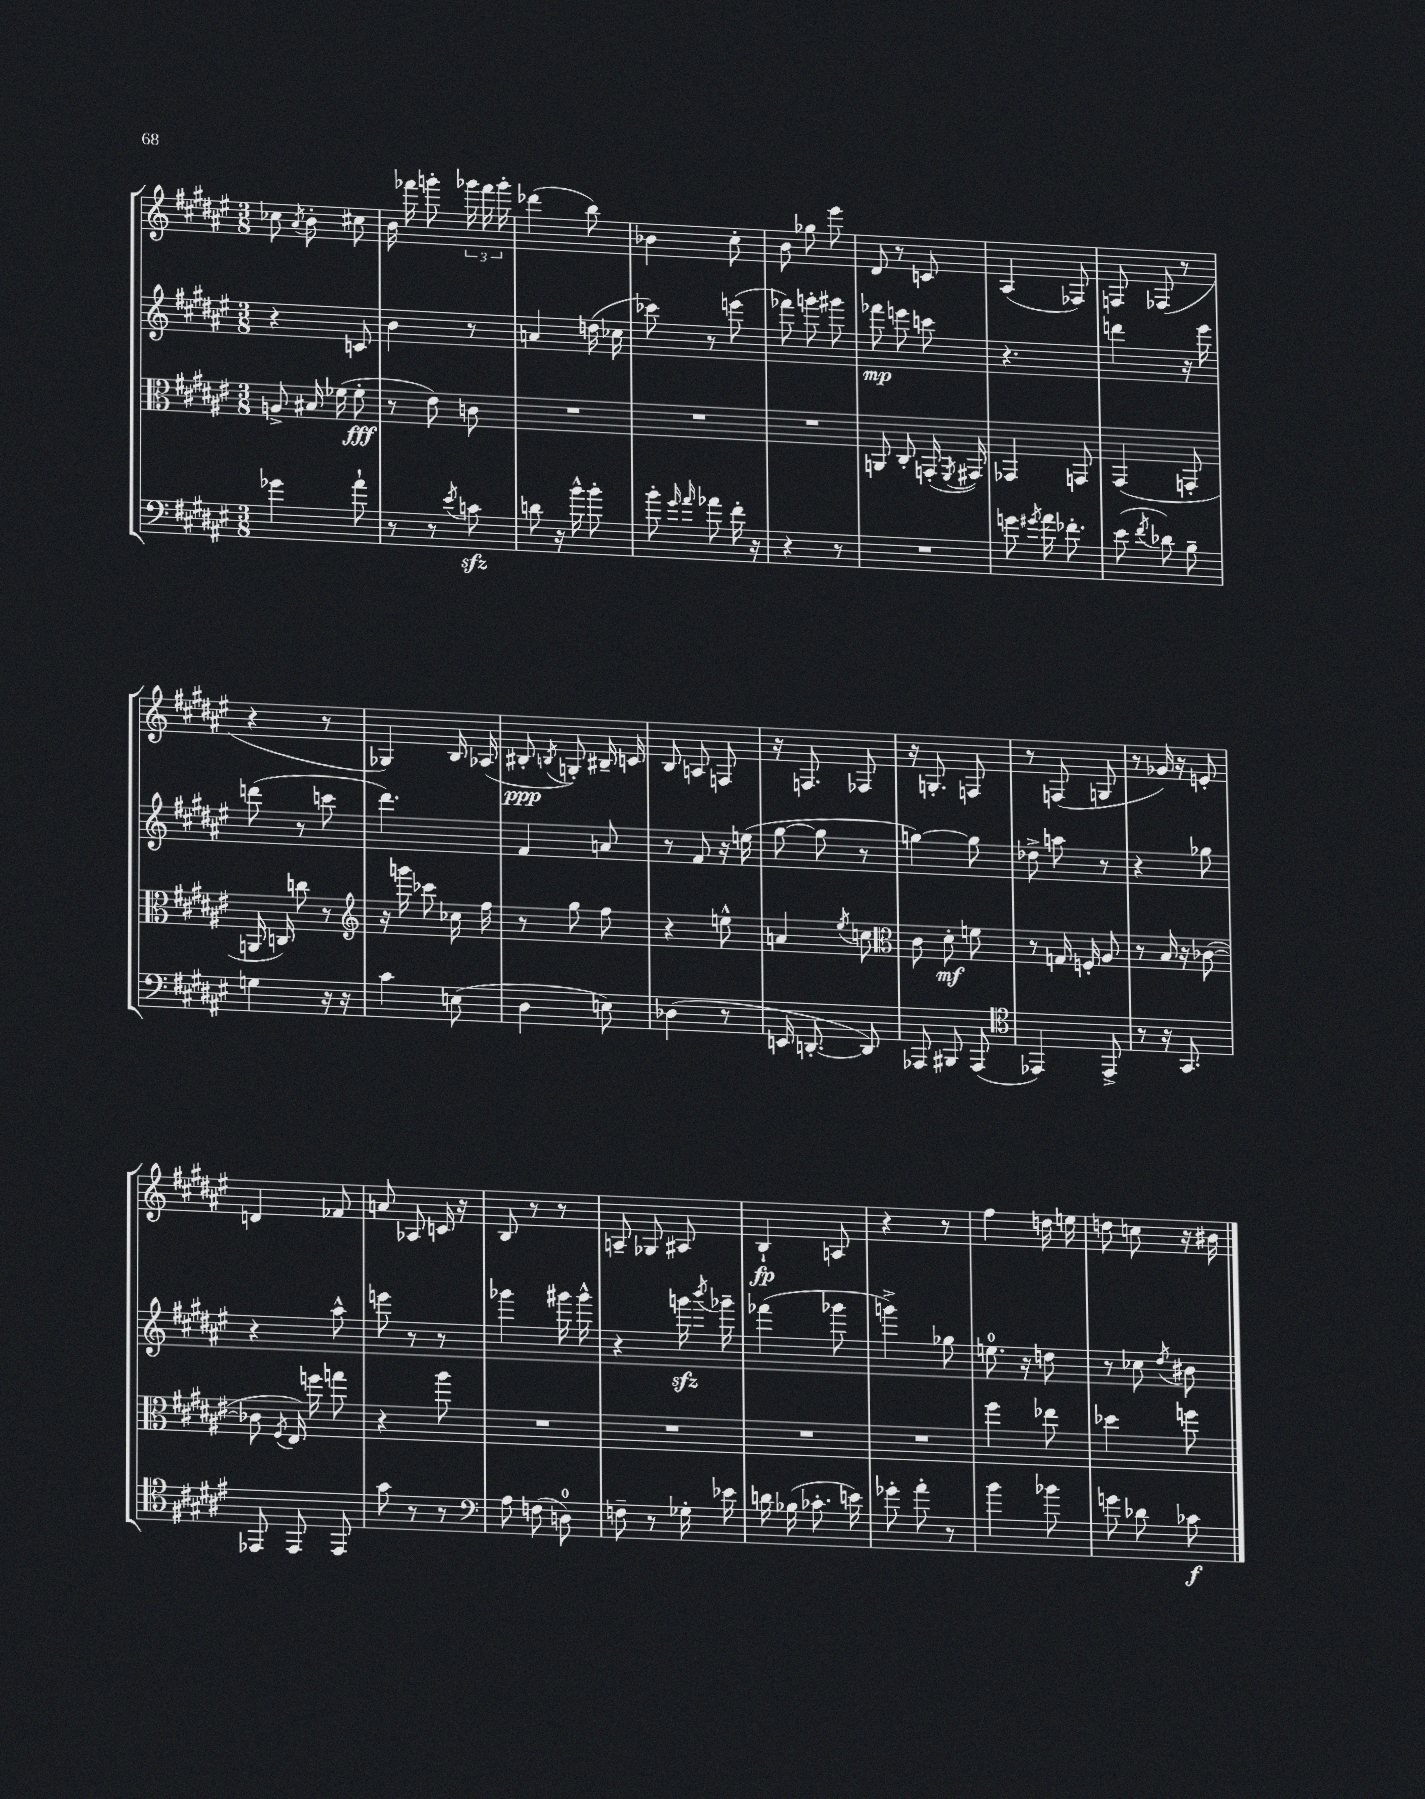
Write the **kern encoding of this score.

**kern	**dynam	**kern	**dynam	**kern	**dynam	**kern	**dynam
*part4	*part4	*part3	*part3	*part2	*part2	*part1	*part1
*staff4	*staff4	*staff3	*staff3	*staff2	*staff2	*staff1	*staff1
*clefF4	*	*clefC3	*	*clefG2	*	*clefG2	*
*k[f#c#g#d#a#e#]	*	*k[f#c#g#d#a#e#]	*	*k[f#c#g#d#a#e#]	*	*k[f#c#g#d#a#e#]	*
*M3/8	*	*M3/8	*	*M3/8	*	*M3/8	*
=92	=92	=92	=92	=92	=92	=92	=92
4g-X\	.	8An^/	.	4r	.	8cc-X\	.
.	.	.	.	.	.	8qa#/	.
.	.	16B#X/	.	.	.	8b'\	.
.	.	(16f-X\	.	.	.	.	.
8a#`\	.	8f-'\	fff	8cn/	.	8cc#X\	.
=93	=93	=93	=93	=93	=93	=93	=93
8r	.	8r	.	4b\	.	16b\	.
.	.	.	.	.	.	16fff-X\	.
8r	.	8e#\)	.	.	.	8gggn'\	.
8qe#/	.	.	.	.	.	.	.
8cnzz\	.	8cn\	.	8r	.	24ggg-X\	.
.	.	.	.	.	.	24fff-\	.
.	.	.	.	.	.	24ggg-'\	.
=94	=94	=94	=94	=94	=94	=94	=94
8dn\	.	4.r	.	4an/	.	(4ddd-X\	.
16r	.	.	.	.	.	.	.
16b^^\	.	.	.	.	.	.	.
8b'\	.	.	.	(16ddn\	.	8bb\)	.
.	.	.	.	16cc-X\	.	.	.
=95	=95	=95	=95	=95	=95	=95	=95
8b'\	.	4.r	.	8ccc-X\)	.	4b-X\	.
16qqg#/	.	.	.	.	.	.	.
16qqa#/	.	.	.	.	.	.	.
8a-X\	.	.	.	8r	.	.	.
16f#'\	.	.	.	(8eeen\	.	8cc#'\	.
16r	.	.	.	.	.	.	.
=96	=96	=96	=96	=96	=96	=96	=96
4r	.	4.r	.	8fff-X\)	.	8b\	.
.	.	.	.	8gggn'\	.	8gg-X\	.
8r	.	.	.	8ggg#X\	.	8eee#\	.
=97	=97	=97	=97	=97	=97	=97	=97
4.r	.	8AAn/	.	8fff-X\	mp	8d#/	.
.	.	8C#'/	.	8eeen\	.	8r	.
.	.	(16GGn'/	.	8cccn\	.	8cn/	.
.	.	8qFF#/	.	.	.	.	.
.	.	16GG#X/)	.	.	.	.	.
=98	=98	=98	=98	=98	=98	=98	=98
8gn\	.	4GG-X/	.	4.r	.	(4A#/	.
8qg#X/	.	.	.	.	.	.	.
16a#\	.	.	.	.	.	.	.
8.f-X'\	.	.	.	.	.	.	.
.	.	8GGn/	.	.	.	8F-X/)	.
=99	=99	=99	=99	=99	=99	=99	=99
(8e#\	.	(4GG#/	.	4dddn\	.	8Fn/	.
8qf#/	.	.	.	.	.	.	.
8d-X\)	.	.	.	.	.	(8F-X/	.
8B~\	.	8GGn'/	.	16r	.	8r	.
.	.	.	.	16eee#\	.	.	.
!!LO:LB:g=z
=100	=100	=100	=100	=100	=100	=100	=100
4Gn\	.	16AAn/	.	(8dddn\	.	4r	.
.	.	16Cn/)	.	.	.	.	.
.	.	8ccn\	.	8r	.	.	.
16r	.	8r	.	8cccn\	.	8r	.
16r	.	.	.	.	.	.	.
=101	=101	=101	=101	=101	=101	=101	=101
*	*	*clefG2	*	*	*	*	*
4c#\	.	16r	.	4.ddd#\)	.	4G-X/)	.
.	.	16gggn\	.	.	.	.	.
.	.	8ccc-X\	.	.	.	.	.
(8En\	.	16cc-X\	.	.	.	16B/	.
.	.	16ff#\	.	.	.	(16A-X/	.
=102	=102	=102	=102	=102	=102	=102	=102
4D#\	.	8r	.	4f#/	.	8B#X'/	ppp
.	.	.	.	.	.	8qBn/	.
.	.	8gg#\	.	.	.	8Gn'/)	.
8En\)	.	8ff#\	.	8an/	.	16B#X~/	.
.	.	.	.	.	.	16cn/	.
=103	=103	=103	=103	=103	=103	=103	=103
(4D-X\	.	4r	.	8r	.	8B/	.
.	.	.	.	8f#/	.	8An/	.
8r	.	8een^^\	.	16r	.	8Fn/	.
.	.	.	.	(16een\	.	.	.
=104	=104	=104	=104	=104	=104	=104	=104
16EEn/	.	4an/	.	[8gg#\	.	16r	.
[8.DDn'/	.	.	.	.	.	8.Fn/	.
.	.	.	.	8gg#\]	.	.	.
.	.	8qee#/	.	.	.	.	.
8DD/])	.	8ccn\	.	8r	.	8F-X/	.
=105	=105	=105	=105	=105	=105	=105	=105
*	*	*clefC3	*	*	*	*	*
8AAA-X/	.	8c#\	.	[4ggn\)	.	16r	.
.	.	.	.	.	.	8.Gn'/	.
8BBB#X/	.	8d#'\	mf	.	.	.	.
(8AAA-/	.	8fn\	.	8gg\]	.	8Fn/	.
=106	=106	=106	=106	=106	=106	=106	=106
*clefC4	*	*	*	*	*	*	*
4EE-X/)	.	8r	.	8dd-X^\	.	8r	.
.	.	16Gn/	.	8aan\	.	(8Fn/	.
.	.	16Fn'/	.	.	.	.	.
8EE-^/	.	8A#/	.	8r	.	8Gn/	.
=107	=107	=107	=107	=107	=107	=107	=107
8r	.	8r	.	4r	.	8r	.
16r	.	16B/	.	.	.	16g-X/)	.
8.GG#/	.	16r	.	.	.	16r	.
.	.	([8c-X\	.	8gg-X\	.	8en'/	.
!!LO:LB:g=z
=108	=108	=108	=108	=108	=108	=108	=108
8EE-X/	.	8c-X\]	.	4r	.	4dn/	.
.	.	8qF#/	.	.	.	.	.
8EE-/	.	16E#/)	.	.	.	.	.
.	.	16ffn\	.	.	.	.	.
8EE-/	.	8ggn\	.	8aa#^^\	.	8f-X/	.
=109	=109	=109	=109	=109	=109	=109	=109
8g#\	.	4r	.	8eeen\	.	8an/	.
8r	.	.	.	8r	.	8A-X/	.
8r	.	8aa#\	.	8r	.	16cn/	.
.	.	.	.	.	.	16r	.
=110	=110	=110	=110	=110	=110	=110	=110
*clefF4	*	*	*	*	*	*	*
8A#\	.	4.r	.	4ggg-X\	.	8B/	.
(8Fn\	.	.	.	.	.	8r	.
8Dn\)	.	.	.	16ggg#X\	.	8r	.
.	.	.	.	16ggg#^^\	.	.	.
=111	=111	=111	=111	=111	=111	=111	=111
8Fn~\	.	4.r	.	4r	.	8An~/	.
8r	.	.	.	.	.	8G-X/	.
16G-X'\	.	.	.	16gggnzz\	.	8A#X/	.
.	.	.	.	8qbbb/	.	.	.
16e-X\	.	.	.	16ggg-X~\	.	.	.
=112	=112	=112	=112	=112	=112	=112	=112
16dn\	.	4.r	.	(4fff-X\	.	4B`/	fp
(16B-X\	.	.	.	.	.	.	.
8.c-X'\	.	.	.	.	.	.	.
.	.	.	.	8ggg-X\	.	8An/	.
16en\)	.	.	.	.	.	.	.
=113	=113	=113	=113	=113	=113	=113	=113
8g-X'\	.	4.r	.	4gggn^\)	.	4r	.
8a#'\	.	.	.	.	.	.	.
8r	.	.	.	8gg-X\	.	8r	.
=114	=114	=114	=114	=114	=114	=114	=114
4b\	.	4ff#\	.	8.een\	.	4ff#\	.
.	.	.	.	16r	.	.	.
8b-X\	.	8ee-X\	.	8ddn\	.	16ddn\	.
.	.	.	.	.	.	16een\	.
=115	=115	=115	=115	=115	=115	=115	=115
8gn\	.	4dd-X\	.	8r	.	8ddn\	.
8d-X\	.	.	.	8cc-X\	.	8ccn\	.
.	.	.	.	8qdd#/	.	.	.
8c-X\	f	8ffn\	.	8b#X\	.	16r	.
.	.	.	.	.	.	16b#X\	.
==	==	==	==	==	==	==	==
*-	*-	*-	*-	*-	*-	*-	*-
